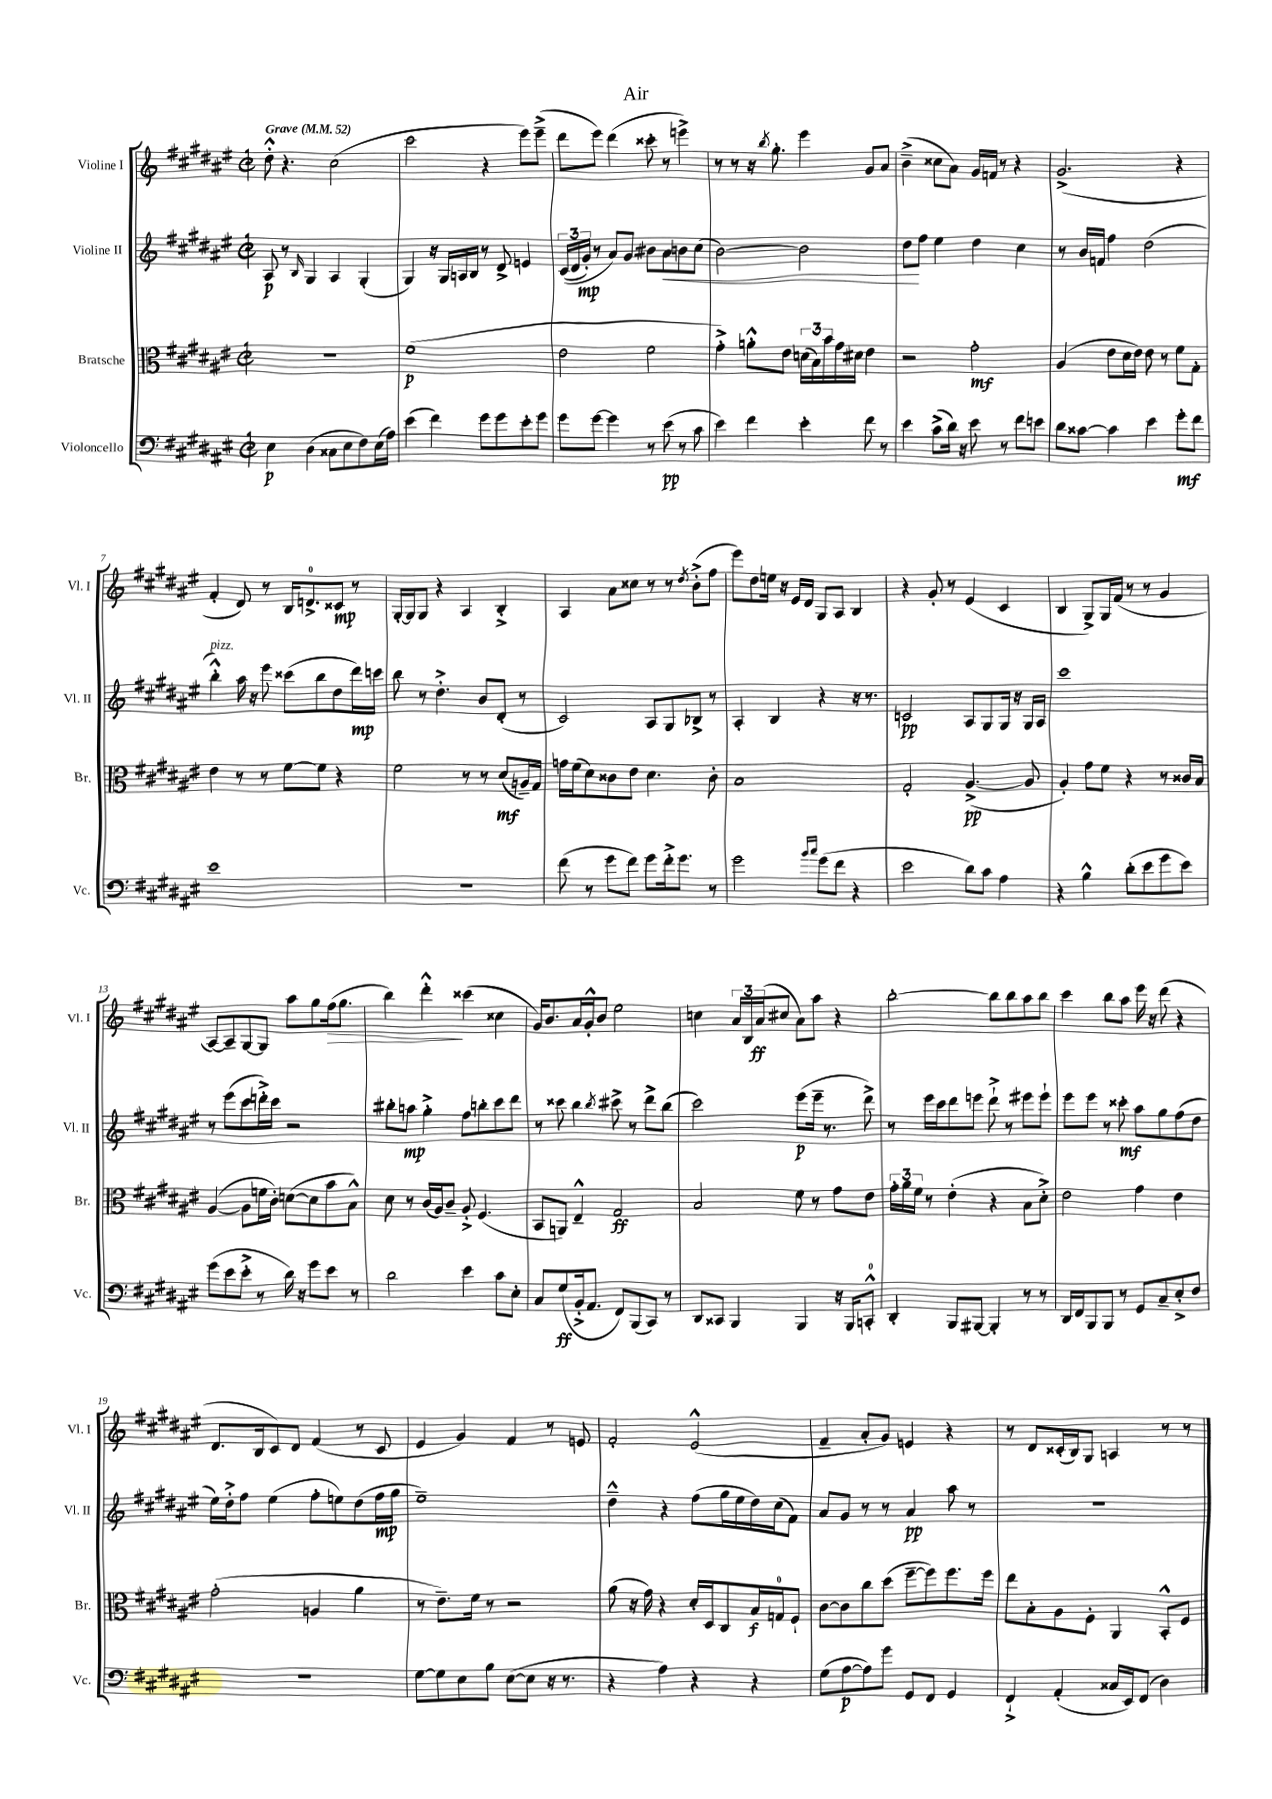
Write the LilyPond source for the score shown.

\header { title = "Air" }
<<
\new StaffGroup <<
\new Staff = "s0" \with { instrumentName = "Violine I" shortInstrumentName = "Vl. I" } {
    \clef treble \key fis \major \defaultTimeSignature \time 2/2 \tempo "Grave" 4 = 52
    dis''8-.-^ r4. cis''2( |
    cis'''2 r4 eis'''8) eis'''8--->( |
    dis'''8 eis'''8) dis'''4( cisis'''8-. r8 e'''4->) |
    r8 r8 r16 \acciaccatura { b''8 } gis''8.-. eis'''4 gis'8 ais'8 |
    b'4--->( cisis''8 ais'8) gis'16 f'16 r8 r4 |
    gis'2.->( r4 |
    fis'4-. dis'8) r8 b16 d'8.-0-> cisis'8\mp r8 |
    gis16~-. gis16 gis8 r4 ais4 b4-.-> |
    ais4 ais'8 cisis''8 r8 r8 \acciaccatura { dis''8 } b'8-.->( fis''8 |
    eis'''8) dis''8 e''16 r16 eis'16 dis'16 gis8 ais8 b4 |
    r4 gis'8-. r8 eis'4( cis'4 |
    b4 gis8->) gis16 fis'16( r8 r8 gis'4 |
    ais8~) ais8-- gis8~ gis8 ais''8 gis''8 fis''16\>( gis''8. |
    b''4) dis'''4-.-^\! cisis'''4( cisis''4 |
    gis'16) b'8. ais'16 gis'16-.-^ b'8 eis''2 |
    c''4 \tuplet 3/2 { ais'16 b16 ais'16\ff( } cis''8 ais'8) ais''8 r4 |
    b''2~-. b''8 b''8 ais''8 b''8 |
    cis'''4 b''8 ais''8 eis'''16 r16 dis'''8( r4 |
    dis'8. b16 cis'8) dis'8 fis'4( r8 cis'8 |
    eis'4 gis'4) fis'4 r8 e'8 |
    fis'2-. eis'2-^( |
    fis'4-- ais'8-. gis'8) e'4 r4 |
    r8 dis'8 cisis'16-.( b16) gis8 a4 r8 r8 \bar "|." |
}
\new Staff = "s1" \with { instrumentName = "Violine II" shortInstrumentName = "Vl. II" } {
    \clef treble \key fis \major \defaultTimeSignature \time 2/2
    ais8\p r8 \grace { b16 } gis4 ais4 gis4-.( |
    gis4) r16 gis16 a16 b16 r8 dis'8-> e'4 |
    \tuplet 3/2 { cis'16(\( dis'16 gis'16-.\mp) } r8 ais'8\) gis'8 bis'8 ais'8\< b'8 cis''8( |
    b'2~) b'2 |
    dis''8\! fis''8 eis''4 dis''4 cis''4 |
    r8 b'16 f'16 fis''4 dis''2( |
    b''4-.-^^\markup { \italic "pizz." }) ais''16 r16 eis'''8 cisis'''8( b''8 dis''8 dis'''16\mp) c'''16 |
    b''8 r8 dis''4.-.-> b'8 dis'8-.( r8 |
    cis'2) ais8 gis8 bes8-> r8 |
    ais4-. b4 r4 r16 r8. |
    c'2\pp ais8 gis8 gis16 r16 gis16 ais16 |
    cis'''1 |
    r8 eis'''8( cis'''8 d'''16-.->) cis'''16 r2 |
    bis''8-. a''8\mp gis''4-.-> fis''8 b''8-. cis'''8 dis'''8 |
    r8 cisis'''8 b''4 \acciaccatura { b''8 } cis'''8-> r8 dis'''8-> b''8( |
    cis'''2) eis'''8\p( eis'''16-- r8. dis'''8->) |
    r8 eis'''16 cis'''16 dis'''8 e'''8 dis'''8-!-> r8 eis'''8 eis'''8-! |
    eis'''8 eis'''8 r8 cisis'''8-.\mf ais''8 gis''8 fis''8( dis''8 |
    eis''16) dis''16-.-> fis''8 eis''4( fis''8-. e''8) dis''8( fis''16\mp gis''16 |
    eis''1--) |
    dis''4---^ r4 fis''8( gis''16 eis''16 dis''16) cis''16( fis'8) |
    ais'8 gis'8 r8 r8 ais'4\pp ais''8 r8 |
    R1 \bar "|." |
}
\new Staff = "s2" \with { instrumentName = "Bratsche" shortInstrumentName = "Br." } {
    \clef alto \key fis \major \defaultTimeSignature \time 2/2
    r1 |
    fis'1\p( |
    eis'2 fis'2 |
    gis'4-.->) a'8-.-^ eis'8 \tuplet 3/2 { d'16( b16) b'16 } gis'16 dis'16 eis'4 |
    r2 gis'2-.\mf |
    ais4( eis'8 dis'16 eis'16) eis'8 r8 fis'8 gis8-. |
    eis'4 r8 r8 fis'8~ fis'8 r4 |
    fis'2 r8 r8 dis'8\mf( a16--) gis16 |
    g'16 fis'16( dis'8) cisis'8 eis'8 dis'4. cisis'8-. |
    b1 |
    gis2-. ais4.~->\pp( ais8 |
    ais4-.) gis'8 fis'8 r4 r8 cisis'16 b16 |
    ais4~( ais8 f'16 cis'16-.) d'8~( d'8 b'8 b8-^) |
    dis'8 r8 cis'16( ais16) cis'8-- ais8-.-> fis4.( |
    b,8 a,8) eis4---^ gis2\ff |
    b2 fis'8 r8 gis'8 eis'8 |
    \tuplet 3/2 { gis'16-. ais'16 fis'16 } r8 eis'4-.( r4 b8 dis'8-.->) |
    eis'2 gis'4 eis'4 |
    gis'2-.( a4 ais'4 |
    r8 eis'8.--) fis'16 r8 r2 |
    ais'8( r16 gis'16) r4 dis'16-. dis16 cis8 b16\f g16-0 fis8-! |
    cis'8~ cis'8 cis''8 dis''8( fis''8~-- fis''8) fis''8. fis''16 |
    eis''8 b8-. ais8 fis8-. ais,4 b,8-.-^ fis8 \bar "|." |
}
\new Staff = "s3" \with { instrumentName = "Violoncello" shortInstrumentName = "Vc." } {
    \clef bass \key fis \major \defaultTimeSignature \time 2/2
    eis4\p dis4( cisis8 eis8 fis8) eis16( ais16) |
    eis'4( fis'4) gis'8 gis'8 eis'8-. gis'8 |
    gis'8 gis'8~ gis'4 r8 eis'8\pp( r8 cis'8 |
    eis'4) fis'4 eis'4-. fis'8 r8 |
    eis'4 cis'8->( dis'16) r16 eis'8 r8 fis'8 e'8 |
    dis'8 cisis'8~ cisis'4 eis'4 gis'8-.\mf fis'8 |
    eis'1 |
    r1 |
    fis'8( r8 gis'8 fis'8) gis'8 fis'16-.-> gis'8. r8 |
    gis'2 \grace { b'16 cis''16 } gis'8( fis'8 r4 |
    eis'2 dis'8) cis'8 ais4 |
    r4 b4-^ dis'8-.( eis'8 gis'8 eis'8) |
    gis'8( eis'8 eis'8-.-> r8 dis'16) r16 gis'8 eis'8 r8 |
    dis'2 eis'4 cis'8 eis8-. |
    cis8 gis8\ff( b,16-.-> ais,8. fis,8) b,,8( cis,8) r8 |
    dis,8 cisis,8 b,,4 b,,4 r16 b,,16 c,8-0-.-^ |
    dis,4-. b,,8 bis,,8~ bis,,4-. r8 r8 |
    dis,16 fis,16 b,,8 b,,8 r8 gis,8 cis8-- eis8-.-> fis8 |
    R1 |
    gis8~ gis8 eis8 b8 eis8~( eis8 r16 r8. |
    r4 ais4) r4 r4 |
    gis8( ais8~\p ais8) gis'8 gis,8 fis,8 gis,4 |
    fis,4-!-> ais,4-.( cisis16 eis,16) fis,8( dis4) \bar "|." |
}
>>
>>
